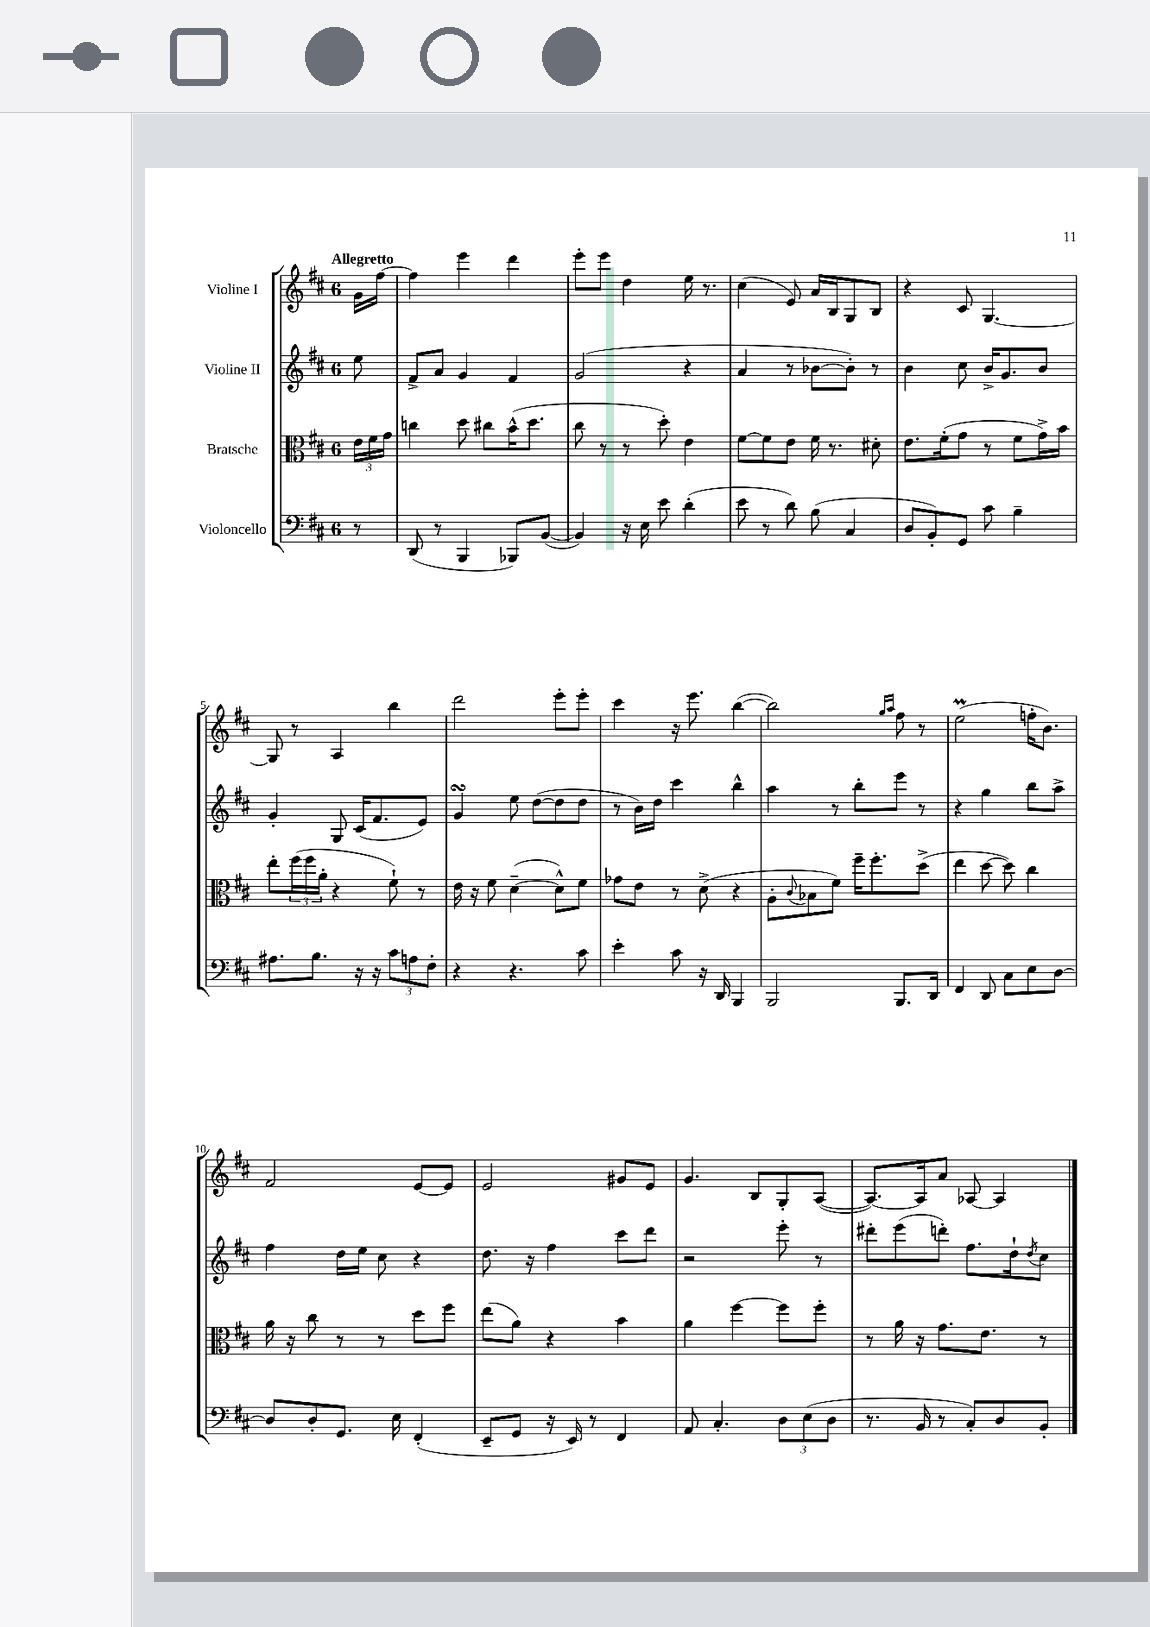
<<
\new StaffGroup <<
\new Staff = "s0" \with { instrumentName = "Violine I" } {
    \clef treble \key d \major \once \override Staff.TimeSignature.style = #'single-digit \time 6/8 \partial 8 \tempo "Allegretto"
    g'16 fis''16~ |
    fis''4 e'''4 d'''4 |
    e'''8-. e'''8 d''4 e''16 r8. |
    cis''4( e'8) a'16 b16 g8 b8 |
    r4 cis'8 g4.~ |
    g8 r8 a4 b''4 |
    d'''2 e'''8-. e'''8-. |
    cis'''4 r16 e'''8. b''4~( |
    b''2) \grace { g''16 a''16 } fis''8 r8 |
    e''2\prall( f''16-. b'8.) |
    fis'2 e'8~ e'8 |
    e'2 gis'8 e'8 |
    g'4. b8 g8-. a8~( |
    a8.~) a16 a'8 aes8~ aes4 \bar "|." |
}
\new Staff = "s1" \with { instrumentName = "Violine II" } {
    \clef treble \key d \major \once \override Staff.TimeSignature.style = #'single-digit \time 6/8 \partial 8
    e''8 |
    fis'8-> a'8 g'4 fis'4 |
    g'2( r4 |
    a'4 r8 bes'8~ bes'8-.) r8 |
    b'4 cis''8 b'16-> g'8. b'8 |
    g'4-. g8 cis'16( fis'8. e'8) |
    g'4\turn e''8 d''8~( d''8 d''8 |
    r8 b'16) d''16 cis'''4 b''4-^ |
    a''4 r8 b''8-. e'''8 r8 |
    r4 g''4 b''8 a''8-> |
    fis''4 d''16 e''16 cis''8 r4 |
    d''8. r16 fis''4 cis'''8 d'''8 |
    r2 e'''8-. r8 |
    dis'''8-. e'''8( d'''8-.) fis''8. d''16-! \acciaccatura { d''8 } cis''8 \bar "|." |
}
\new Staff = "s2" \with { instrumentName = "Bratsche" } {
    \clef alto \key d \major \once \override Staff.TimeSignature.style = #'single-digit \time 6/8 \partial 8
    \tuplet 3/2 { e'16 fis'16 g'16 } |
    c''4 d''8 cis''8 b'16-^( d''8. |
    cis''8 r8 r8 d''8-.) e'4 |
    fis'8~ fis'8 e'8 fis'16 r8. dis'8-. |
    e'8. fis'16-.( g'8 r8 fis'8 g'16->) b'16 |
    e''8-. \tuplet 3/2 { fis''16( fis''16 a'16-. } r4 fis'8-!) r8 |
    e'16 r16 fis'8 d'4~--( d'8-^) fis'8 |
    ges'8 e'8 r8 d'8->( r4 |
    a8-. \appoggiatura { cis'8 } bes8 fis'8) fis''16-- fis''8.-. d''8->( |
    e''4 d''8~ d''8) cis''4 |
    a'16 r16 cis''8 r8 r8 d''8 fis''8 |
    e''8( a'8) r4 b'4 |
    a'4 fis''4~ fis''8 fis''8-. |
    r8 a'16 r16 g'8. e'8. r8 \bar "|." |
}
\new Staff = "s3" \with { instrumentName = "Violoncello" } {
    \clef bass \key d \major \once \override Staff.TimeSignature.style = #'single-digit \time 6/8 \partial 8
    r8 |
    d,8( r8 b,,4 bes,,8) b,8~( |
    b,4) r16 e16 e'8 d'4-.( |
    e'8 r8 d'8) b8( cis4 |
    d8 b,8-.) g,8 cis'8 b4-- |
    ais8. b8. r16 r16 \tuplet 3/2 { cis'8 a8 fis8-. } |
    r4 r4. cis'8 |
    e'4-. cis'8 r16 d,16 b,,4 |
    b,,2 b,,8. d,16 |
    fis,4 d,8 cis8 e8 d8~ |
    d8 d8-. g,8. e16 fis,4-.( |
    e,8-- g,8 r16 e,16) r8 fis,4 |
    a,8 cis4.-. \tuplet 3/2 { d8 e8( d8 } |
    r8. b,16 r8 cis8-.) d8 b,8-. \bar "|." |
}
>>
>>
